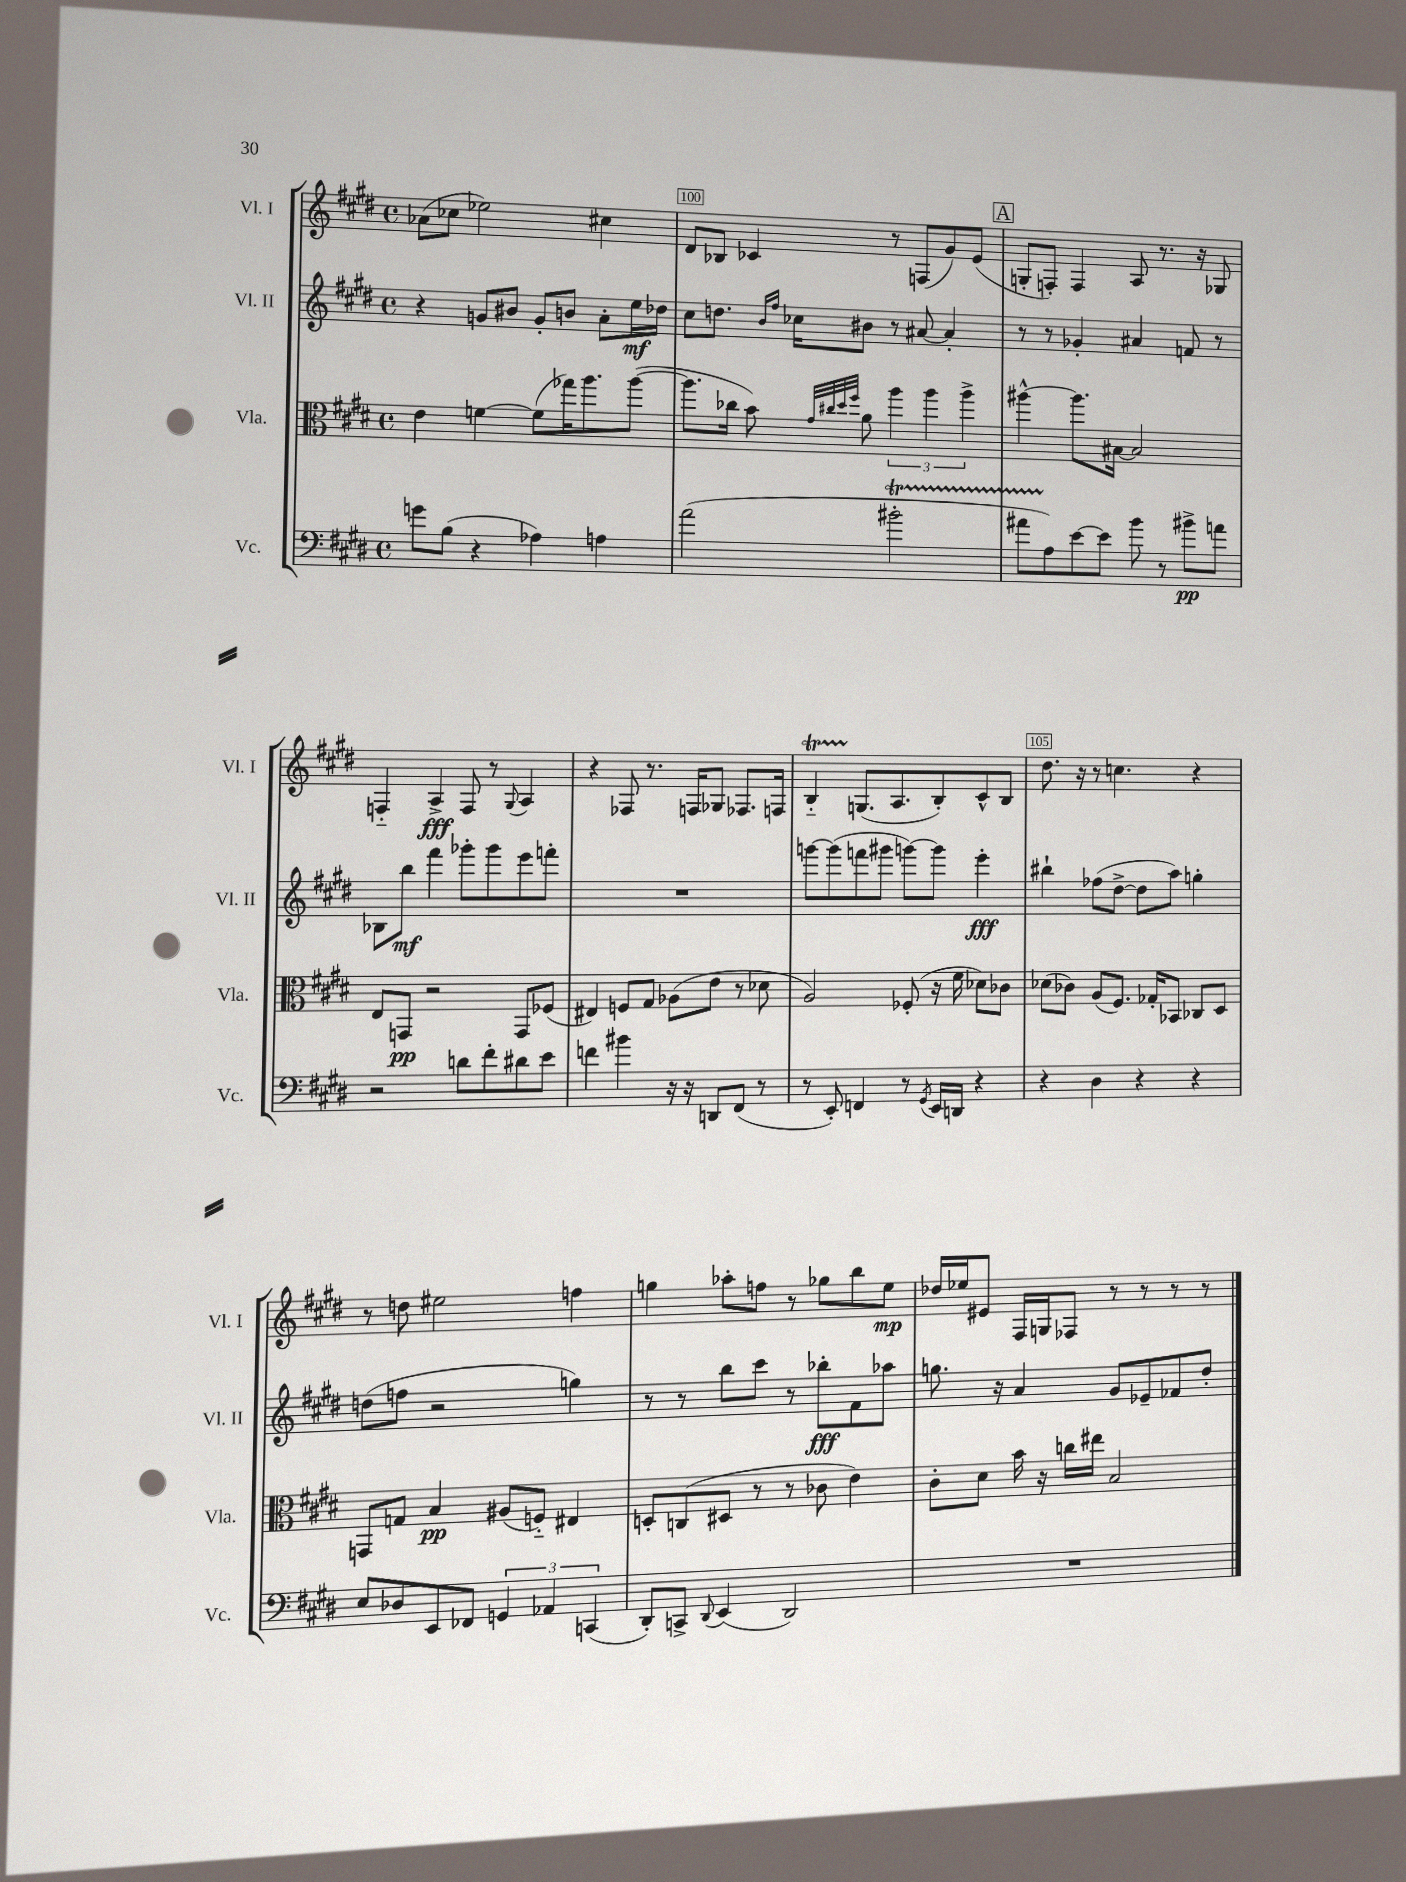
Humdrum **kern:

**kern	**kern	**kern	**kern
*staff4	*staff3	*staff2	*staff1
*clefF4	*clefC3	*clefG2	*clefG2
*k[f#c#g#d#]	*k[f#c#g#d#]	*k[f#c#g#d#]	*k[f#c#g#d#]
*M4/4	*M4/4	*M4/4	*M4/4
*met(c)	*met(c)	*met(c)	*met(c)
8g	4e	4r	(8a-
(8B	.	.	8cc-
4r	[4f	8g	2ee-)
.	.	8b#	.
4A-)	(8f]	8g'	.
.	16gg-)	8b	.
.	8.aa	.	.
4A	.	8a'	4cc#
.	([8aa	16ee	.
.	.	16dd-	.
=	=	=	=
(2a	8.aa]	8cc#	8d#
.	.	8.dd	8B-
.	16cc-	.	.
.	8b)	.	4c-
.	.	16qqb	.
.	.	16qqff#	.
.	.	16cc-	.
.	32qqg#	.	.
.	32qqcc#	.	.
.	32qqdd#	.	.
.	32qqff#	.	.
.	8a	8b#	.
2b#'	6aa	8r	8r
.	.	[8a#	(8F
.	6aa	.	.
.	.	4a#']	8g#)
.	6aa^	.	.
.	.	.	(8e
=	=	=	=
8a#	[4aa#^^	8r	8G'
8A)	.	8r	8F')
[8e	8.aa#]	4g-'	4F
8e]	.	.	.
.	[16B#	.	.
8b	2B#]	4a#	8A
8r	.	.	8.r
8b#^	.	8f	.
.	.	.	16r
8a	.	8r	8G-
=	=	=	=
2r	8E	8B-	4F'~
.	8GG	8bb	.
.	2r	4fff#	4A^
8d	.	8ggg-'	8F
8f#'	.	8ggg-	8r
.	.	.	8qqG#
8d#	8GG	8eee	4A
8e	(8F-	8fff'	.
=	=	=	=
4f	4E#)	1r	4r
4b#	8F	.	8F-
.	8G#	.	8.r
16r	(8A-	.	.
16r	.	.	16F
8DD	8e	.	8G-
(8FF#	8r	.	8.F-
8r	8d-	.	.
.	.	.	16F
=	=	=	=
8r	2A)	[8ggg	4B'~
8EE')	.	(8ggg]	.
4FF	.	8fff	(8.G
.	.	8ggg#	.
.	.	.	8.A
8r	(8F-'	[8ggg)	.
8qGG#	.	.	.
16EE	16r	8ggg]	8B')
16DD	16f#	.	.
4r	8d-)	4eee'	8c#^^
.	8c-	.	8B
=	=	=	=
4r	(8d-	4bb#`	8.dd#
.	8c-)	.	.
.	.	.	16r
4D#	(8A	(8ff-	8r
.	8.F#)	[8dd#^	4.cc
4r	.	8dd#]	.
.	16G-'	.	.
.	8BB-	8aa)	.
4r	8C-	4gg'	4r
.	8D#	.	.
=	=	=	=
8E	8GG	(8dd	8r
8D-	8G	8ff	8dd
8EE	4B	2r	2ee#
8FF-	.	.	.
6GG	(8A#	.	.
.	8F'~)	.	.
6AA-	.	.	.
.	4E#	4gg)	4ff
(6CC	.	.	.
=	=	=	=
8DD#')	8D'	8r	4gg
8CC^	(8C	8r	.
8qqDD#	.	.	.
(4EE	8D#	8bb	8aa-'
.	8r	8ccc#	8ff
2DD#)	8r	8r	8r
.	8c-	8bb-'	8gg-
.	4e)	8f#	8bb
.	.	8aa-	8ee
=	=	=	=
1r	8c#'	8.gg	16dd-
.	.	.	16ee-
.	8d#	.	8e#
.	.	16r	.
.	16b	4a	16F#
.	16r	.	16G
.	16cc	.	8F-
.	16ee#	.	.
.	2B	8g#	8r
.	.	8e-~	8r
.	.	8f-	8r
.	.	8dd#'	8r
==	==	==	==
*-	*-	*-	*-
